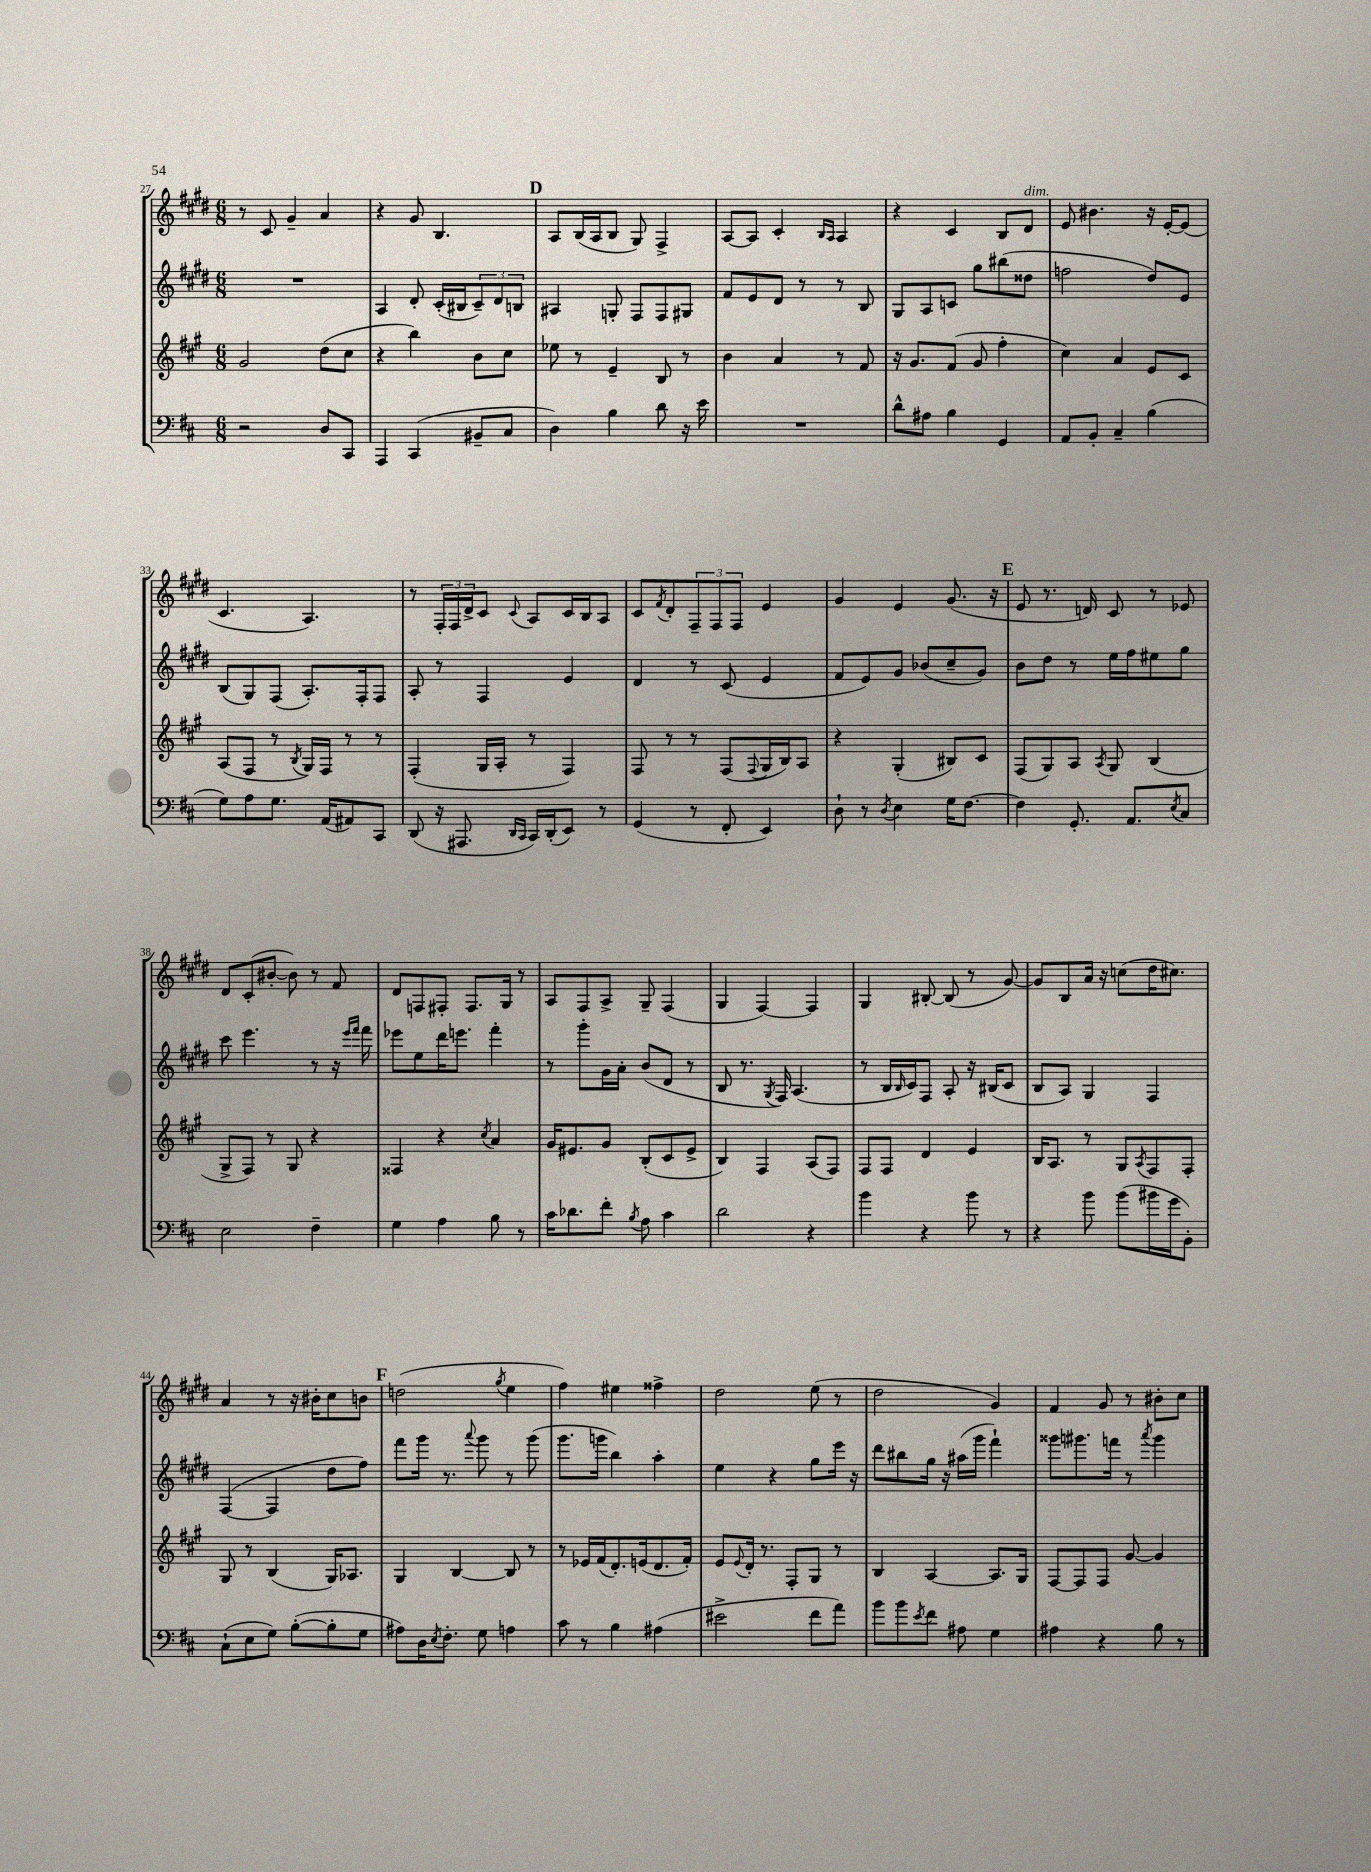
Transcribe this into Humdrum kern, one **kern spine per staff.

**kern	**kern	**kern	**kern
*staff4	*staff3	*staff2	*staff1
*clefF4	*clefG2	*clefG2	*clefG2
*k[f#c#]	*k[f#c#g#]	*k[f#c#g#d#]	*k[f#c#g#d#]
*M6/8	*M6/8	*M6/8	*M6/8
2r	2g#	2.r	8r
.	.	.	8c#
.	.	.	4g#~
8D	(8dd	.	4a
8CC#	8cc#	.	.
=	=	=	=
4AAA	4r	4A	4r
(4CC#	4bb)	8d#'	8g#
.	.	(16c#'	4.B
.	.	16B#	.
8BB#~	8b	12c#~)	.
.	.	12d#	.
8C#	8cc#	.	.
.	.	12B	.
=	=	=	=
4D)	8ee-	4A#	8A
.	8r	.	(16B
.	.	.	16A
4B	4e~	8G'	8B
.	.	8F#	8G#)
8d	8B	8F#	4F#^
16r	8r	8G#	.
16e	.	.	.
=	=	=	=
2.r	4b	8f#	[8A
.	.	8e	8A]
.	4a	8d#	4c#'
.	.	8r	.
.	.	.	16qqB
.	.	.	16qqA
.	8r	8r	4A
.	8f#	8B	.
=	=	=	=
8d^^	16r	8G#	4r
.	8.g#	.	.
8A#	.	8A	.
4B	(8f#	8c	4c#
.	8g#	8gg#	.
4GG	4ff#'	(8bb#	8B
.	.	8dd##	8d#
=	=	=	=
8AA	4cc#)	2ff	8e
8BB'	.	.	4.b#
4C#~	4a	.	.
(4B	8e	8dd#)	16r
.	.	.	[16e'
.	8c#	8e	(8e]
=	=	=	=
8G)	(8A	(8B	4.c#
8A	8F#	8G#)	.
8.G	8r	(8F#	.
.	8qB	.	.
.	16G#)	8.A')	4.A)
(16AA	16F#	.	.
8AA#)	8r	.	.
.	.	16F#'	.
8CC#	8r	8F#	.
=	=	=	=
(8DD	(4F#'	8A'	8r
16r	.	8r	24F#'
.	.	.	24F#
8.AAA#	.	.	.
.	.	.	24d#^
.	16G#	4F#	8c#
.	16A'	.	.
16qqDD	.	.	.
16qqCC#	.	.	8qqc#
16CC#)	8r	.	8A
(16DD'	.	.	.
8EE)	4F#)	4e	16c#
.	.	.	16B
8r	.	.	8A
=	=	=	=
(4GG	8F#	4d#	8c#
.	.	.	8qf#
.	8r	.	8d#'
8r	8r	8r	12F#~
.	.	.	12F#
8FF#'	(8F#	(8c#	.
.	.	.	12F#
.	8qqF#	.	.
4EE)	16G#	4e	4e
.	16B)	.	.
.	8A	.	.
=	=	=	=
8D`	4r	8f#	4g#
8r	.	8e)	.
8qD	.	.	.
4E	(4G#'	8g#	4e
.	.	(8b-	.
16G	8B#)	8cc#~	(8.g#
[8.F#	.	.	.
.	8c#	8g#)	.
.	.	.	16r
=	=	=	=
4F#]	(8F#	8b	8e
.	8G#)	8dd#	8.r
8.GG'	8A	8r	.
.	.	.	16d)
.	8qA	.	.
.	8G#	16ee	8c#
8.AA	.	16ff#	.
.	(4B	8ee#	8r
8qE	.	.	.
8C#	.	8gg#	8e-
=	=	=	=
2E	8G#^	8ccc#	8d#
.	8F#)	4.eee	(8c#'
.	8r	.	[8b#'
.	8G#	.	8b#])
4F#~	4r	8r	8r
.	.	16r	8f#
.	.	16qqeee	.
.	.	16qqfff#	.
.	.	16fff#	.
=	=	=	=
4G	4F##	8eee-	8d#
.	.	8ee	8F
4A	4r	16ddd#	8F#'
.	.	8.eee	.
.	.	.	8.F#
.	8qcc#	.	.
8B	4a	4fff#'	.
.	.	.	16G#
8r	.	.	8r
=	=	=	=
16c#	16g#	8r	8A
8.d-	8.e#	.	.
.	.	8ggg#'	8F#
8f#'	8g#	16g#	8A^
.	.	16a'	.
8qB	.	.	.
8A	(8B'	(8b	8G#~
4c#	8c#	8d#	(4F#
.	8e#^	8r	.
=	=	=	=
2d	4B)	8B	4G#
.	.	8.r	.
.	4F#	.	[4F#)
.	.	8qG#	.
.	.	16F#)	.
.	.	(4.A	.
4r	(8A	.	4F#]
.	8F#)	.	.
=	=	=	=
4b	8F#	8r	4G#
.	8F#	16B	.
.	.	16qqB	.
.	.	16c#)	.
4r	4d	8F#	[8B#'
.	.	8A'	(8B#]
8b	4e	16r	8r
.	.	(16B#	.
8r	.	8c#	[8g#)
=	=	=	=
4r	16B	8B	8g#]
.	8.A	.	.
.	.	8A)	8B
8b	8r	4G#	16a
.	.	.	16r
(8b	8G#	.	(8cc
.	8qA	.	.
16b#	8F#	4F#	16dd#
16g	.	.	8.cc#)
8BB')	8F#'	.	.
=	=	=	=
(8C#`	8G#	([4F#	4a
8E	8r	.	.
8G)	(4B	4F#]	8r
([8B'	.	.	16r
.	.	.	16b#'
8B']	16G#)	8dd#	8cc#
.	8.A-	.	.
8G	.	8ff#)	8b
=	=	=	=
8A#)	4G#	8fff#	(2dd
16D	.	16ggg#	.
8qE	.	.	.
8.F#'	.	8.r	.
.	[4B	.	.
.	.	8qqaaa	.
8G	.	8ggg#	.
.	.	.	8qgg#
4A	8B]	8r	4ee
.	8r	(8ggg#	.
=	=	=	=
8c#	8r	8.ggg#	4ff#)
8r	16e-	.	.
.	(16f#	16ggg	.
4B	8.d')	4bb)	4ee#
.	(16e	.	.
(4A#	8.d	4aa'	4ff##^
.	16f#')	.	.
=	=	=	=
2e#^	8e	4ee	2dd#
.	8qqe	.	.
.	16d'	.	.
.	8.r	.	.
.	.	4r	.
.	8F#'	.	.
8f#	8G#	8gg#	(8ee
8a)	8r	16eee	8r
.	.	16r	.
=	=	=	=
8b	4B	8ddd#	2dd#
8b	.	8bb#	.
8qe	.	.	.
8f#	[4A	16gg#	.
.	.	16r	.
8A#	.	(16aa#	.
.	.	16ggg#	.
4G	8.A]	4fff#`)	4g#)
.	16G#	.	.
=	=	=	=
4A#	[8F#	8ggg##	4f#
.	8F#]	8.ggg#	.
4r	8F#	.	8g#
.	.	16fff	.
.	[8g#	8r	8r
.	.	8qaaa	.
8B	4g#]	4ggg#	8b#'
8r	.	.	8cc#
==	==	==	==
*-	*-	*-	*-
